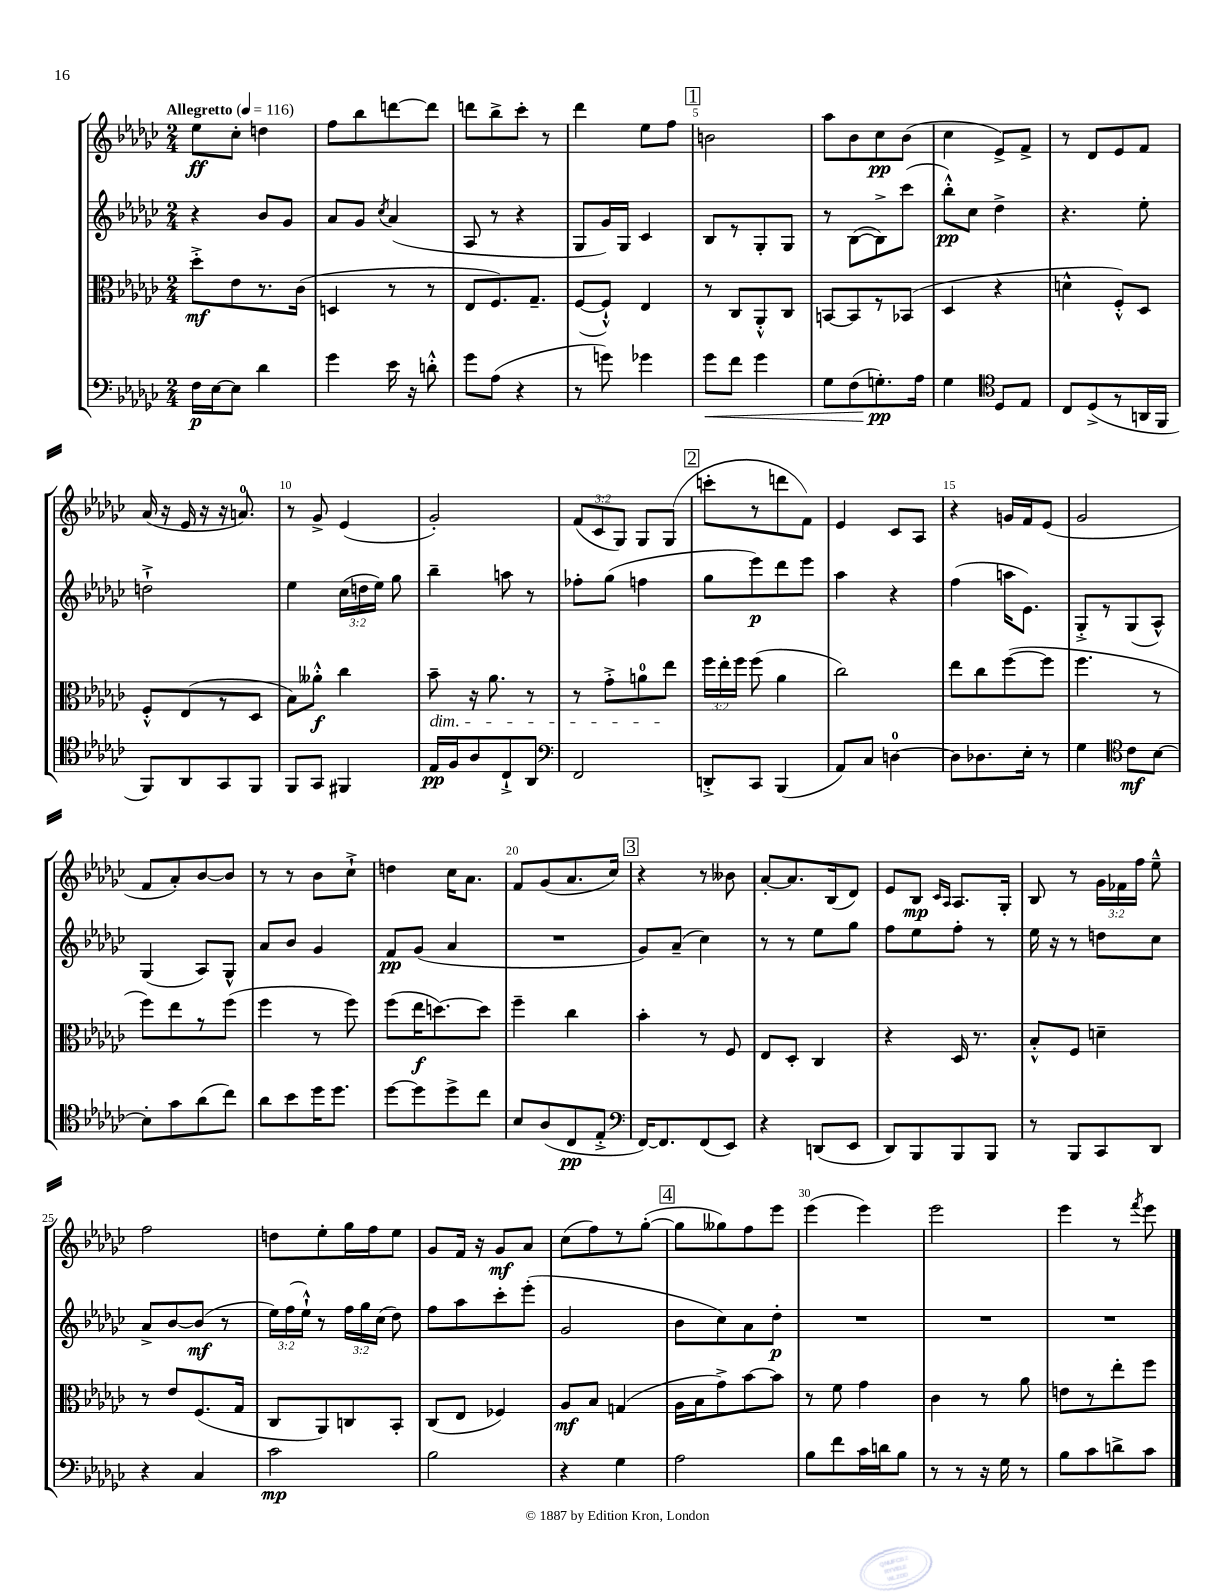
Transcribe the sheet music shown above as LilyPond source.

<<
\new StaffGroup <<
\new Staff = "s0" {
    \clef treble \key ges \major \numericTimeSignature \time 2/4 \override Staff.TupletNumber.text = #tuplet-number::calc-fraction-text \tempo "Allegretto" 4 = 116
    \autoBeamOff ees''8[\ff ces''8]-. d''4 |
    f''8[ bes''8 d'''8~ d'''8] |
    d'''8[ bes''8-> ces'''8]-. r8 |
    des'''4 ees''8[ f''8] |
    \mark \markup { \box "1" } b'2 |
    aes''8[ bes'8 ces''8\pp bes'8]( |
    ces''4 ees'8[->) f'8]-> |
    r8 des'8[ ees'8 f'8] |
    aes'16( r16 ees'16 r16 r16 a'8.-0) |
    r8 ges'8-> ees'4( |
    ges'2-.) |
    \tuplet 3/2 { f'8[( ces'8 ges8]) } ges8[ ges8]( |
    \mark \markup { \box "2" } c'''8[-. r8 d'''8 f'8]) |
    ees'4 ces'8[ aes8] |
    r4 g'16[ f'16 ees'8]( |
    ges'2 |
    f'8[ aes'8-.) bes'8~ bes'8] |
    r8 r8 bes'8[ ces''8]-!-> |
    d''4 ces''16[ aes'8.] |
    f'8[ ges'8( aes'8. ces''16]) |
    \mark \markup { \box "3" } r4 r8 beses'8 |
    aes'8[~-. aes'8. bes16( des'8]) |
    ees'8[ bes8]\mp \grace { ces'16[ aes16] } aes8.[ ges16]-. |
    bes8 r8 \tuplet 3/2 { ges'16[ fes'16 f''16] } ees''8---^ |
    f''2 |
    d''8[ ees''8-. ges''16 f''16 ees''8] |
    ges'8[ f'16] r16 ges'8[\mf aes'8] |
    ces''8[( f''8) r8 ges''8]~-.( |
    \mark \markup { \box "4" } ges''8[ geses''8) f''8 ees'''8] |
    ees'''4( ees'''4) |
    ees'''2 |
    ees'''4 r8 \acciaccatura { f'''8 } ees'''8 \bar "|." |
}
\new Staff = "s1" {
    \clef treble \key ges \major \numericTimeSignature \time 2/4 \override Staff.TupletNumber.text = #tuplet-number::calc-fraction-text
    \autoBeamOff r4 bes'8[ ges'8] |
    aes'8[ ges'8] \acciaccatura { ces''8 } aes'4( |
    aes8 r8 r4 |
    ges8[ ges'16) ges16] ces'4 |
    \mark \markup { \box "1" } bes8[ r8 ges8-. ges8] |
    r8 bes8[~( bes8->) ces'''8]( |
    bes''8[-.-^\pp) ces''8] des''4-> |
    r4. ees''8-. |
    d''2-!-> |
    ees''4 \tuplet 3/2 { ces''16[( d''16 ees''16]) } ges''8 |
    bes''4-- a''8 r8 |
    fes''8[-. ges''8]( f''4 |
    \mark \markup { \box "2" } ges''8[ ees'''8\p) des'''8 ees'''8] |
    aes''4 r4 |
    f''4( a''16[ ees'8.]) |
    ges8[-.-> r8 ges8( aes8]-^) |
    ges4( aes8[) ges8]-^ |
    aes'8[ bes'8] ges'4 |
    f'8[\pp ges'8]( aes'4 |
    R2 |
    \mark \markup { \box "3" } ges'8[) aes'8]--( ces''4) |
    r8 r8 ees''8[ ges''8] |
    f''8[ ees''8 f''8]-. r8 |
    ees''16 r16 r8 d''8[ ces''8] |
    aes'8[-> bes'8~ bes'8]\mf( r8 |
    \tuplet 3/2 { ees''16[) f''16( ees''16]-!-^) } r8 \tuplet 3/2 { f''16[ ges''16 ces''16]( } des''8) |
    f''8[ aes''8 ces'''8-. ees'''8]-.( |
    ges'2 |
    \mark \markup { \box "4" } bes'8[ ces''8) aes'8 des''8]-.\p |
    R2 |
    R2 |
    R2 \bar "|." |
}
\new Staff = "s2" {
    \clef alto \key ges \major \numericTimeSignature \time 2/4 \override Staff.TupletNumber.text = #tuplet-number::calc-fraction-text
    \autoBeamOff des''8[-.->\mf ees'8 r8. ces'16]( |
    d4 r8 r8 |
    ees8[ f8.) ges8.]-- |
    f8[~( f8]-!-^) ees4 |
    \mark \markup { \box "1" } r8 ces8[ aes,8-.-^ ces8] |
    b,8[~ b,8 r8 bes,8]( |
    des4 r4 |
    d'4-^ f8[-.-^) des8] |
    f8[-.-^ ees8( r8 des8] |
    bes8[) aeses'8]-.-^\f ces''4 |
    bes'8--\dim r16 aes'8. r8 |
    r8 ges'8[-.-> a'8-0 ees''8]\! |
    \mark \markup { \box "2" } \tuplet 3/2 { f''16[ ees''16-. f''16] } f''8( aes'4 |
    ces''2) |
    ees''8[ ces''8 f''8~( f''8] |
    f''4. r8 |
    f''8[) ees''8 r8 f''8]( |
    f''4 r8 f''8) |
    f''8[( ees''16\f d''8.~) d''8] |
    f''4-- ces''4 |
    \mark \markup { \box "3" } bes'4-. r8 f8 |
    ees8[ des8]-. ces4 |
    r4 des16 r8. |
    bes8[-.-^ f8] d'4-- |
    r8 ees'8[ f8.( ges16] |
    ces8[ aes,8) c8 bes,8]-. |
    ces8[( ees8] fes4) |
    aes8[\mf bes8] g4( |
    \mark \markup { \box "4" } aes16[ bes16 ges'8->) bes'8~ bes'8] |
    r8 f'8 ges'4 |
    ces'4 r8 aes'8 |
    e'8[ r8 ees''8-. f''8] \bar "|." |
}
\new Staff = "s3" {
    \clef bass \key ges \major \numericTimeSignature \time 2/4
    \autoBeamOff f16[\p ees16~ ees8] des'4 |
    ges'4 ees'16 r16 d'8-.-^ |
    ges'8[ aes8]( r4 |
    r8 g'8) ges'4 |
    \mark \markup { \box "1" } ges'8[\< f'8] ges'4 |
    ges8[ f8( g8.-.\pp\!) aes16] |
    ges4 \clef tenor des8[ ees8] |
    ces8[ des8->( r8 a,16 f,16] |
    f,8[) aes,8 ges,8 f,8] |
    f,8[ ges,8] fis,4 |
    ees16[\pp f16 aes8 ces8-!-> aes,8] |
    \clef bass f,2 |
    \mark \markup { \box "2" } d,8[-.-> ces,8] bes,,4( |
    aes,8[) ces8] d4-0~ |
    d8[ des8. ees16]-. r8 |
    ges4 \clef tenor ces'8[\mf bes8]~ |
    bes8[-. ges'8 aes'8( ces''8]) |
    aes'8[ bes'8 des''16 des''8.] |
    des''8[~ des''8 des''8-> ces''8] |
    bes8[ aes8( ces8\pp ees8]-.-> |
    \mark \markup { \box "3" } \clef bass f,16[~) f,8. f,8( ees,8]) |
    r4 d,8[( ees,8] |
    des,8[) bes,,8 bes,,8 bes,,8] |
    r8 bes,,8[ ces,8 des,8] |
    r4 ces4 |
    ces'2\mp |
    bes2 |
    r4 ges4 |
    \mark \markup { \box "4" } aes2 |
    bes8[ f'8 ces'16 d'16 bes8] |
    r8 r8 r16 ges16 r8 |
    bes8[ ces'8 d'8-> ces'8] \bar "|." |
}
>>
>>
\layout { \context { \Score \override BarNumber.break-visibility = ##(#f #t #t) barNumberVisibility = #(every-nth-bar-number-visible 5) } }
